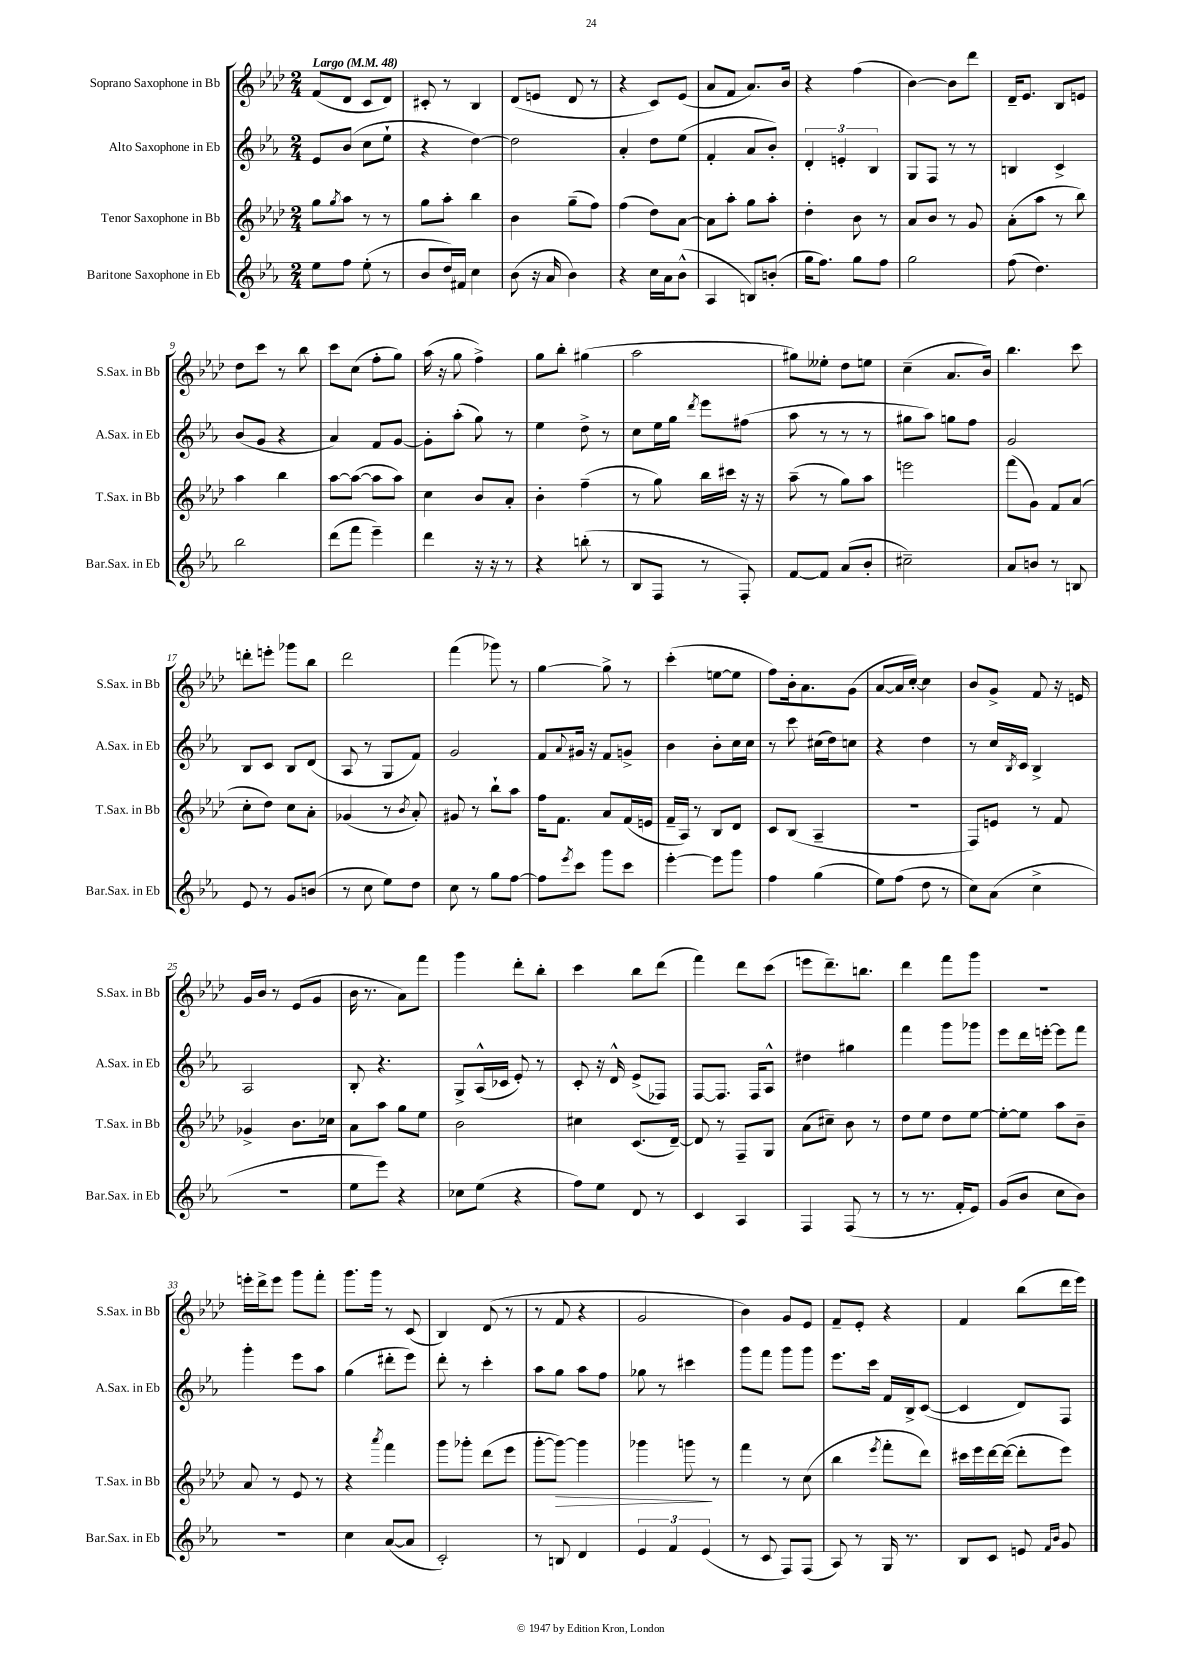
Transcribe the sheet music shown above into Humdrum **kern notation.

**kern	**kern	**kern	**kern
*staff4	*staff3	*staff2	*staff1
*clefG2	*clefG2	*clefG2	*clefG2
*k[b-e-a-]	*k[b-e-a-d-]	*k[b-e-a-]	*k[b-e-a-d-]
*M2/4	*M2/4	*M2/4	*M2/4
*MM48	*MM48	*MM48	*MM48
8ee-	8gg	8e-	(8f
.	8qgg	.	.
8ff	8aa-	(8b-	8d-
(8ee-'	8r	8cc	8c
8r	8r	8ee-`	8d-)
=	=	=	=
8b-	8gg	4r	8c#'
16dd)	8aa-'	.	8r
16f#	.	.	.
4cc	4bb-	[4dd)	4B-
=	=	=	=
(8b-	4b-	2dd]	(8d-
16r	.	.	8e
16a-	.	.	.
4b-)	(8gg~	.	8d-
.	8ff)	.	8r
=	=	=	=
4r	(4ff	4a-'	4r
16cc	8dd-)	8dd	8c)
16a-	.	.	.
(8b-^^	[8a-	(8ee-	(8e-
=	=	=	=
4A-	8a-]	4f'	8a-
.	8aa-'	.	8f
8B)	8gg	8a-	8.a-)
(8b'	8aa-'	8b-')	.
.	.	.	16b-
=	=	=	=
16gg	4dd-'	6d'	4r
8.ff)	.	.	.
.	.	6e'	.
8gg	8b-	.	(4ff
.	.	6B-	.
8ff	8r	.	.
=	=	=	=
2gg	8a-	8G	[4b-)
.	8b-	8F	.
.	8r	8r	8b-]
.	8g	8r	8ddd-
=	=	=	=
(8ff	(8a-'	4B	16d-~
.	.	.	8.e-
4.dd)	8aa-	.	.
.	8r	4c^	8B-
.	8bb-)	.	8e
=	=	=	=
2bb-	4aa-	(8b-	8dd-
.	.	8g	8ccc
.	4bb-	4r	8r
.	.	.	8bb-
=	=	=	=
(8ddd	[8aa-	4a-)	8ccc
8fff	(8aa-_	.	(8cc
4eee-~)	8aa-]	8f	8ff'
.	8aa-)	[8g	8gg)
=	=	=	=
4ddd	4cc	8g']	(16aa-
.	.	.	16r
.	.	(8aa-'	8gg
16r	8b-	8gg)	4ff^)
16r	.	.	.
8r	8a-'	8r	.
=	=	=	=
4r	4b-'	4ee-	8gg
.	.	.	8bb-'
(8bb'	(4ff~	8dd^	(4gg#
8r	.	8r	.
=	=	=	=
8B-	8r	8cc	2aa-
8F	8gg)	16ee-	.
.	.	16gg	.
.	.	8qddd	.
8r	16bb-	8eee-	.
.	16ccc#	.	.
8F')	16r	(8ff#	.
.	16r	.	.
=	=	=	=
[8f	(8aa-~	8aa-	8gg#)
8f]	8r	8r	8ee--'
(8a-	8gg)	8r	8dd-
8b-'	8aa-	8r	8ee
=	=	=	=
2cc#~)	2eee	8gg#	(4cc~
.	.	8aa-)	.
.	.	8gg	8.a-
.	.	8ff	.
.	.	.	16b-)
=	=	=	=
8a-	(8fff	2g	4.bb-
8b	8g)	.	.
8r	8f	.	.
8B	(8a-	.	8ccc
=	=	=	=
8e-	8cc'	8B-	8ddd'
8r	8dd-)	8c	8eee'
8g	8cc	8B-	8ggg-
(8b	8a-'	(8d	8bb-
=	=	=	=
8r	(4g-	8A-	2ddd-
8cc	.	8r	.
8ee-)	8r	8G	.
.	8qb-	.	.
8dd	8a-')	8f)	.
=	=	=	=
8cc	8g#	2g	(4fff
8r	8r	.	.
8gg	8bb-`	.	8ggg-)
[8ff	8aa-	.	8r
=	=	=	=
8ff]	16ff	8f	[4gg
.	8.f	.	.
8qeee-	.	8qqa-	.
8ccc	.	16g#	.
.	.	16r	.
8ggg	8a-	8f	8gg^]
8ccc	(16f	8g^	8r
.	16e	.	.
=	=	=	=
[4eee-'	16f~	4b-	(4ccc'
.	16A-)	.	.
.	8r	.	.
8eee-]	8B-	8b-'	[8ee
8ggg	8d-	16cc	8ee]
.	.	16cc	.
=	=	=	=
4ff	8c	8r	8ff)
.	(8B-	8ccc	16b-'
.	.	.	8.a-
(4gg	4A-~	(16cc#	.
.	.	16dd)	.
.	.	8cc	(8g
=	=	=	=
8ee-)	2r	4r	[8a-
(8ff	.	.	16a-]
.	.	.	[16cc')
8dd	.	4dd	4cc]
8r	.	.	.
=	=	=	=
8cc)	8F)	8r	8b-
(8a-	8e	16cc	8g^
.	.	8qB-	.
.	.	16c	.
4cc^	8r	4B-^	8f
.	8f	.	16r
.	.	.	16e
=	=	=	=
2r	4g-^	2A-	16g
.	.	.	16b-
.	.	.	8r
.	8.b-	.	(8e-
.	.	.	8g
.	16cc-	.	.
=	=	=	=
8ee-	8a-	8B-'	16b-
.	.	.	8.r
8eee-)	8aa-	4.r	.
4r	8gg	.	8a-)
.	8ee-	.	8fff
=	=	=	=
8cc-	2b-	8G^	4ggg
(8ee-	.	(16A-^^	.
.	.	16c-	.
4r	.	8e-')	8ddd-'
.	.	8r	8bb-'
=	=	=	=
8ff)	4cc#	8c'	4ccc
8ee-	.	16r	.
.	.	16d^^	.
8d	(8.c	(8e-^	8bb-
8r	.	8F-)	(8ddd-
.	[16d-~)	.	.
=	=	=	=
4c	8d-]	[8F	4fff)
.	8r	8.F]	.
4A-	8F~	.	8ddd-
.	.	16F	.
.	8G	8A-^^	(8ccc
=	=	=	=
4F	(8a-	4dd#	8eee
.	8cc#~)	.	8.ddd-~)
(8F	8b-	4gg#	.
.	.	.	8.bb
8r	8r	.	.
=	=	=	=
8r	8dd-	4fff	4ddd-
8.r	8ee-	.	.
.	8dd-	8ggg	8fff
16f'	.	.	.
8e-)	[8ee-	8ggg-	8ggg
=	=	=	=
(8g	8ee-'_	8eee-	2r
8b-	8ee-]	16ddd	.
.	.	[16eee'	.
8cc	8aa-	8eee]	.
8b-)	8b-~	8fff	.
=	=	=	=
2r	8a-	4ggg'	16eee'
.	.	.	16ddd-^
.	8r	.	8eee
.	8e-	8eee-	8ggg
.	8r	8aa-	8fff'
=	=	=	=
4cc	4r	(4gg	8.ggg
.	.	.	16ggg
.	8qaaa-	.	.
([8a-	4fff	8ddd#'	8r
8a-]	.	8eee-)	(8c
=	=	=	=
2c')	8ggg	8ddd'	4B-)
.	8ggg-'	8r	.
.	(8ddd-	4ccc'	(8d-
.	8eee-	.	8r
=	=	=	=
8r	[8ggg'	8aa-	8r
8B	8ggg_)	8gg	8f
4d	4ggg]	8aa-	4r
.	.	8ff	.
=	=	=	=
6e-	4ggg-	8gg-	2g
.	.	8r	.
6f	.	.	.
.	8ggg	4ccc#	.
(6e-	.	.	.
.	8r	.	.
=	=	=	=
8r	4fff	8ggg	4b-)
8c	.	8fff	.
8F)	8r	8ggg	8g
(8F	(8cc	8ggg	8e-
=	=	=	=
8A-)	4bb-	8.eee-	8f~
8r	.	.	8e-'
.	.	16ccc	.
.	8qeee-	.	.
16G	8fff'	16f	4r
8.r	.	16B-^	.
.	8ddd-)	([8c	.
=	=	=	=
8B-	16ccc#	4c]	4f
.	16eee-	.	.
8c	[16ddd-	.	.
.	(16ddd-_	.	.
8e	8ddd-']	8d)	(8bb-
16qqf	.	.	.
16qqb-	.	.	.
8g	8eee-)	8F	16ddd-
.	.	.	16eee-)
==	==	==	==
*-	*-	*-	*-
